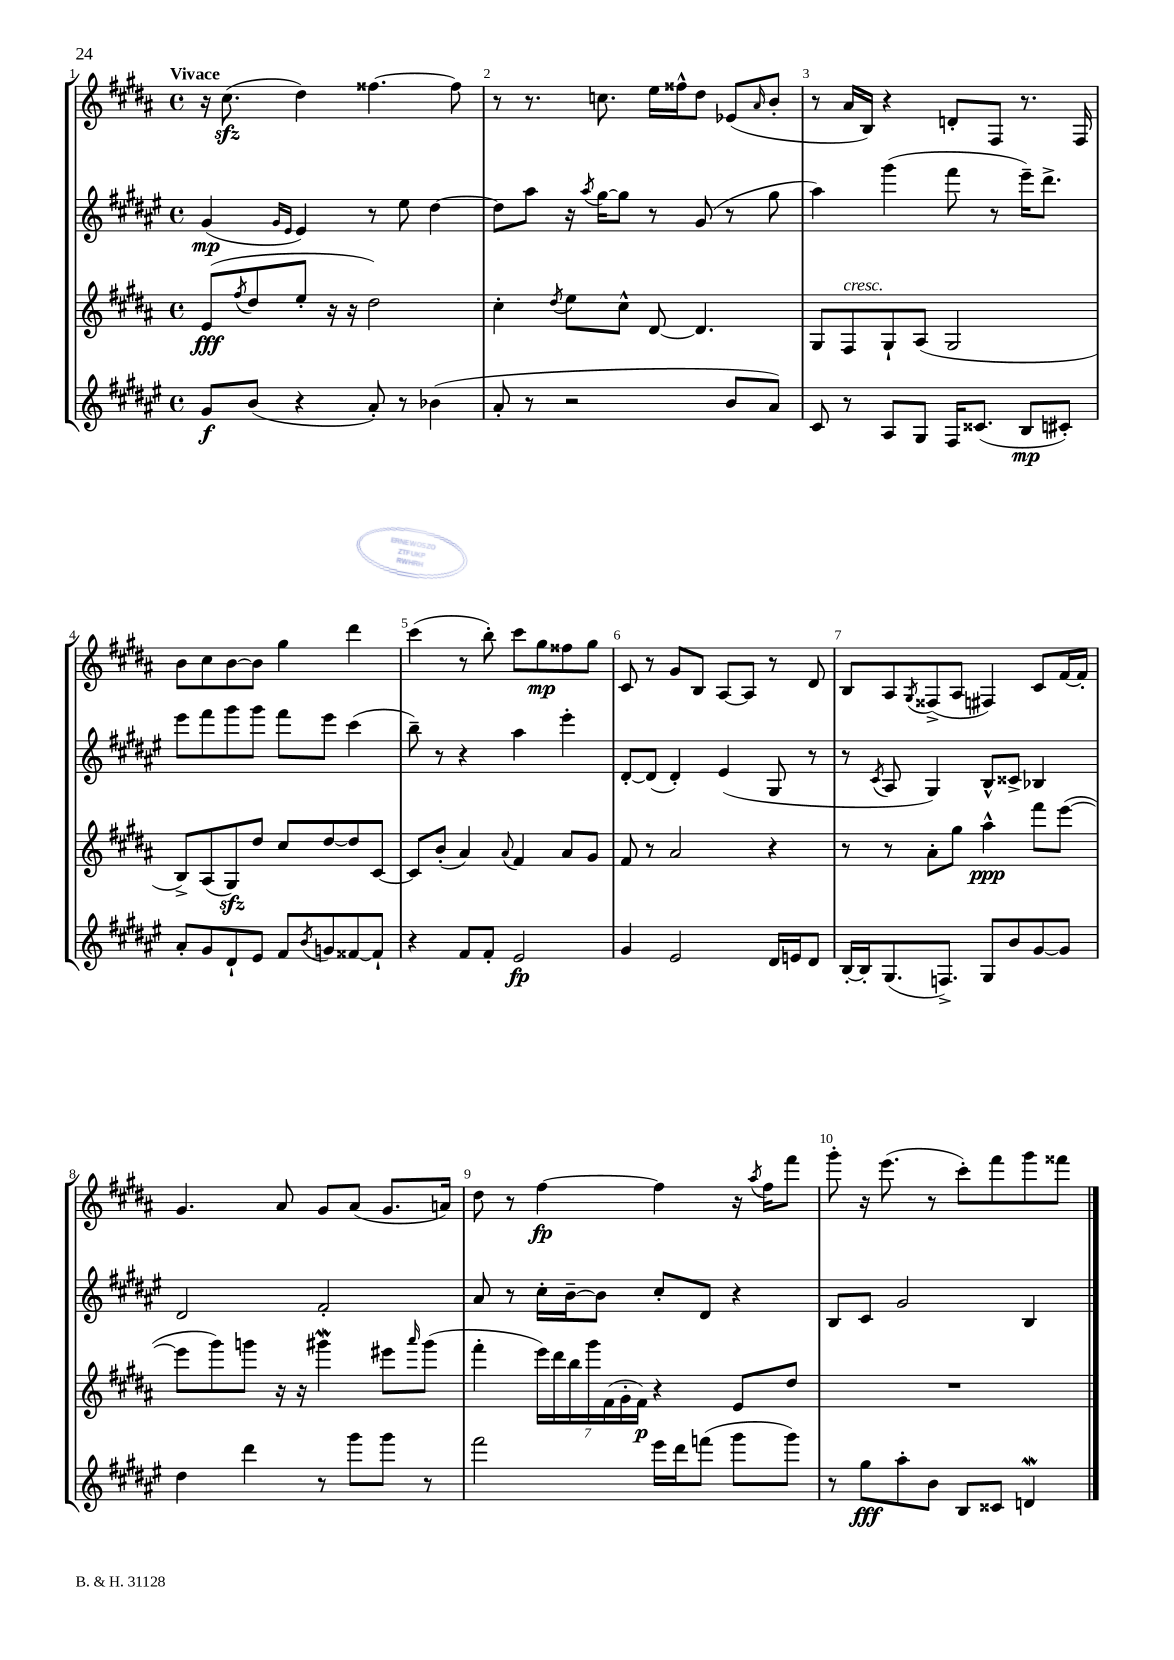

**kern	**kern	**kern	**kern
*staff4	*staff3	*staff2	*staff1
*clefG2	*clefG2	*clefG2	*clefG2
*k[f#c#g#d#a#e#]	*k[f#c#g#d#a#]	*k[f#c#g#d#a#e#]	*k[f#c#g#d#a#]
*M4/4	*M4/4	*M4/4	*M4/4
*met(c)	*met(c)	*met(c)	*met(c)
8g#	(8e	(4g#	16r
.	.	.	(8.cc#
.	8qff#	.	.
(8b	8dd#	.	.
.	.	16qqg#	.
.	.	16qqe#	.
4r	8ee'	4e#)	4dd#)
.	16r	.	.
.	16r	.	.
8a#')	2dd#)	8r	[4.ff##
8r	.	8ee#	.
(4b-	.	[4dd#	.
.	.	.	8ff##]
=	=	=	=
8a#'	4cc#'	8dd#]	8r
8r	.	8aa#	8.r
.	8qdd#	.	.
2r	8ee	16r	.
.	.	8qaa#	.
.	.	[16gg#	8.cc
.	8cc#^^	8gg#]	.
.	[8d#	8r	16ee
.	.	.	16ff##^^
.	4.d#]	(8g#	8dd#
8b	.	8r	(8e-
.	.	.	16qqa#
8a#)	.	8gg#	8b'
=	=	=	=
8c#	8G#	4aa#)	8r
8r	8F#	.	16a#
.	.	.	16B)
8A#	8G#`	(4ggg#	4r
8G#	(8A#	.	.
16F#	2G#	8fff#	8d'
(8.c##	.	.	.
.	.	8r	8F#
8B	.	16eee#~)	8.r
.	.	8.ddd#^	.
8c#')	.	.	.
.	.	.	16F#
=	=	=	=
8a#'	8B^)	8eee#	8b
8g#	(8A#	8fff#	8cc#
8d#`	8G#)	8ggg#	[8b
8e#	8dd#	8ggg#	8b]
8f#	8cc#	8fff#	4gg#
8qb	.	.	.
8g	[8dd#	8eee#	.
[8f##	8dd#]	(4ccc#	4ddd#
8f##`]	[8c#	.	.
=	=	=	=
4r	8c#]	8bb~)	(4ccc#
.	(8b'	8r	.
8f#	4a#)	4r	8r
8f#'	.	.	8bb')
.	8qqa#	.	.
2e#	4f#	4aa#	8ccc#
.	.	.	8gg#
.	8a#	4eee#'	8ff##
.	8g#	.	8gg#
=	=	=	=
4g#	8f#	[8d#'	8c#
.	8r	(8d#]	8r
2e#	2a#	4d#')	8g#
.	.	.	8B
.	.	(4e#	[8A#
.	.	.	8A#]
16d#	4r	8G#	8r
16e	.	.	.
8d#	.	8r	8d#
=	=	=	=
[16B'	8r	8r	8B
16B']	.	.	.
.	.	8qc#	.
(8.G#	8r	8A#	8A#
.	.	.	8qG#
.	8a#'	4G#)	(8F##^
8.F^)	.	.	.
.	8gg#	.	8A#
8G#	4aa#^^	8B^^	4F#)
8b	.	8c##^	.
[8g#	8fff#	4B-	8c#
8g#]	([8eee	.	[16f#
.	.	.	16f#']
=	=	=	=
4dd#	8eee]	2d#	4.g#
.	8ggg#)	.	.
4ddd#	8ggg	.	.
.	16r	.	8a#
.	16r	.	.
8r	4ggg#	2f#'	8g#
8ggg#	.	.	(8a#
8ggg#	8eee#	.	8.g#
.	16qqaaa#	.	.
8r	(8ggg#	.	.
.	.	.	16a)
=	=	=	=
2fff#	4fff#'	8a#	8dd#
.	.	8r	8r
.	28eee)	16cc#'	[4ff#
.	28ddd#	.	.
.	.	[16b~	.
.	28bb	.	.
.	28ggg#	.	.
.	.	8b]	.
.	(28f#	.	.
.	28g#'	.	.
.	28f#)	.	.
16eee#	4r	8cc#'	4ff#]
16ddd#	.	.	.
(8fff	.	8d#	.
8ggg#	8e	4r	16r
.	.	.	8qaa#
.	.	.	16ff#
8ggg#)	8dd#	.	8fff#
=	=	=	=
8r	1r	8B	8ggg#'
8gg#	.	8c#	16r
.	.	.	(8.eee
8aa#'	.	2g#	.
8b	.	.	8r
8B	.	.	8ccc#')
8c##	.	.	8fff#
4d	.	4B	8ggg#
.	.	.	8fff##
==	==	==	==
*-	*-	*-	*-
